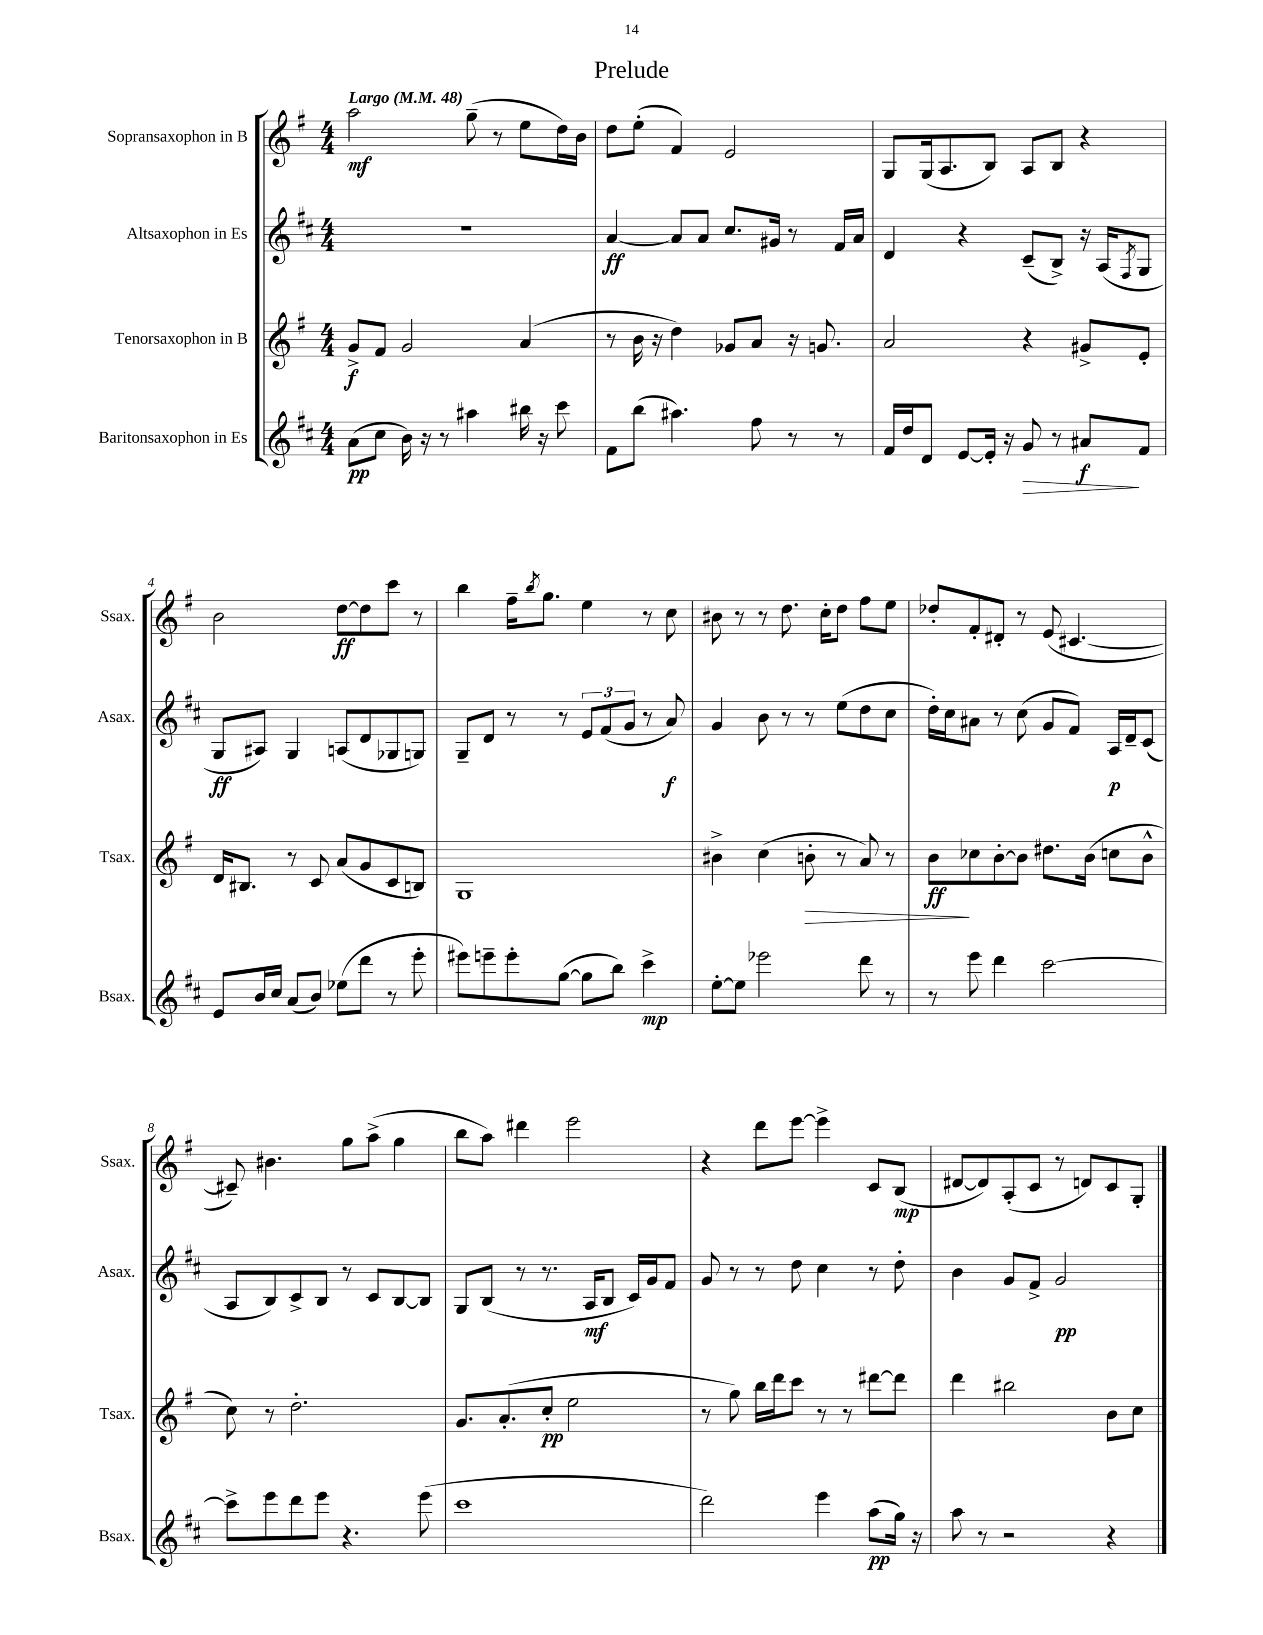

**kern	**kern	**kern	**kern
*staff4	*staff3	*staff2	*staff1
*clefG2	*clefG2	*clefG2	*clefG2
*k[f#c#]	*k[f#]	*k[f#c#]	*k[f#]
*M4/4	*M4/4	*M4/4	*M4/4
*MM48	*MM48	*MM48	*MM48
(8a\L	8g^/L	1r	2aa\
8cc#\J	8f#/J	.	.
16b\)	2g/	.	.
16r	.	.	.
8r	.	.	.
4aa#\	.	.	(8gg~\
.	.	.	8r
16bb#\	(4a/	.	8ee\L
16r	.	.	.
8ccc#\	.	.	16dd\L)
.	.	.	16b\JJ
=	=	=	=
8f#\L	8r	[4a/	8dd\L
(8bb\J	16b\	.	(8ee'\J
.	16r	.	.
4.aa#\)	4dd\)	8a/]L	4f#/)
.	.	8a/J	.
.	8g-/L	8.cc#/L	2e/
8ff#\	8a/J	.	.
.	.	16g#/Jk	.
8r	16r	8r	.
.	8.g/	.	.
8r	.	16f#/LL	.
.	.	16a/JJ	.
=	=	=	=
16f#/LL	2a/	4d/	8G/L
16dd/J	.	.	.
8d/J	.	.	(16G/k
.	.	.	8.A/
[8e/L	.	4r	.
16e'/]Jk	.	.	8B/J)
16r	.	.	.
8g/	4r	(8c#~/L	8A/L
8r	.	8B^/J)	8B/J
8a#/L	8g#^/L	16r	4r
.	.	(16A/LK	.
.	.	8qF#/	.
8f#/J	8e'/J	8G/J	.
=	=	=	=
8e/L	16d/LK	8G/L	2b\
.	8.B#/J	.	.
16b/L	.	8A#/J)	.
16cc#/JJ	.	.	.
(8a/L	8r	4G/	.
8b/J)	8c/	.	.
(8ee-\L	(8a/L	(8A/L	[8dd\L
8ddd\J	8g/	8d/	8dd\]
8r	8c/	8G-/	8ccc\J
8eee'\	8B/J)	8G/J)	8r
=	=	=	=
8eee#\L)	1G	8G~/L	4bb\
8eee~\	.	8d/J	.
8eee'\	.	8r	16ff#~\LK
.	.	.	8qbb/
.	.	.	8.gg\J
([8gg\J	.	8r	.
8gg\]L	.	12e/L	4ee\
.	.	(12f#/	.
8bb\J)	.	.	.
.	.	12g/J	.
4ccc#^\	.	8r	8r
.	.	8a/)	8cc\
=	=	=	=
[8ee'\L	4b#^\	4g/	8b#\
8ee\]J	.	.	8r
2eee-\	(4cc\	8b\	8r
.	.	8r	8.dd\
.	8b'\	8r	.
.	.	.	16cc'\LK
.	8r	(8ee\L	8dd\J
8ddd\	8a/)	8dd\	8ff#\L
8r	8r	8cc#\J	8ee\J
=	=	=	=
8r	8b\L	16dd'\LL)	8dd-'/L
.	.	16cc#\J	.
8eee\	8cc-\	8a#\J	8f#'/
4ddd\	[8b'\	8r	8d#'/J
.	8b\]J	(8cc#\	8r
[2ccc#\	8.dd#\L	8g/L	(8e/
.	.	8f#/J)	[4.c#/
.	(16b\Jk	.	.
.	8cc\L	16A/LL	.
.	.	16d~/J	.
.	8b^^\J	(8c#/J	.
=	=	=	=
8ccc#^\]L	8cc\)	8A/L	8c#~/])
8eee\	8r	8B/)	4.b#\
8ddd\	2.dd'\	8c#^/	.
8eee\J	.	8B/J	.
4.r	.	8r	8gg\L
.	.	8c#/L	(8aa^\J
.	.	[8B/	4gg\
(8eee\	.	8B/]J	.
=	=	=	=
1ccc#	8.g/L	8G/L	8bb\L
.	.	(8B/J	8aa\J)
.	(8.a'/	.	.
.	.	8r	4ddd#\
.	8cc'/J	8.r	.
.	2ee\	.	2eee\
.	.	16A/LK	.
.	.	8B/J	.
.	.	16c#/LL)	.
.	.	16g/J	.
.	.	8f#/J	.
=	=	=	=
2ddd\)	8r	8g/	4r
.	8gg\)	8r	.
.	16bb\LL	8r	8ddd\L
.	16ddd\J	.	.
.	8ccc\J	8dd\	[8eee\J
4eee\	8r	4cc#\	4eee^\]
.	8r	.	.
(8aa\L	[8ddd#\L	8r	8c/L
16gg\Jk)	8ddd#\]J	8dd'\	(8B/J
16r	.	.	.
=	=	=	=
8aa\	4ddd\	4b\	[8d#/L
8r	.	.	8d#/])
2r	2bb#\	8g/L	(8A'/
.	.	8f#^/J	8c/J
.	.	2g/	8r
.	.	.	8d/L)
4r	8b\L	.	8c/
.	8cc\J	.	8G'/J
==	==	==	==
*-	*-	*-	*-
